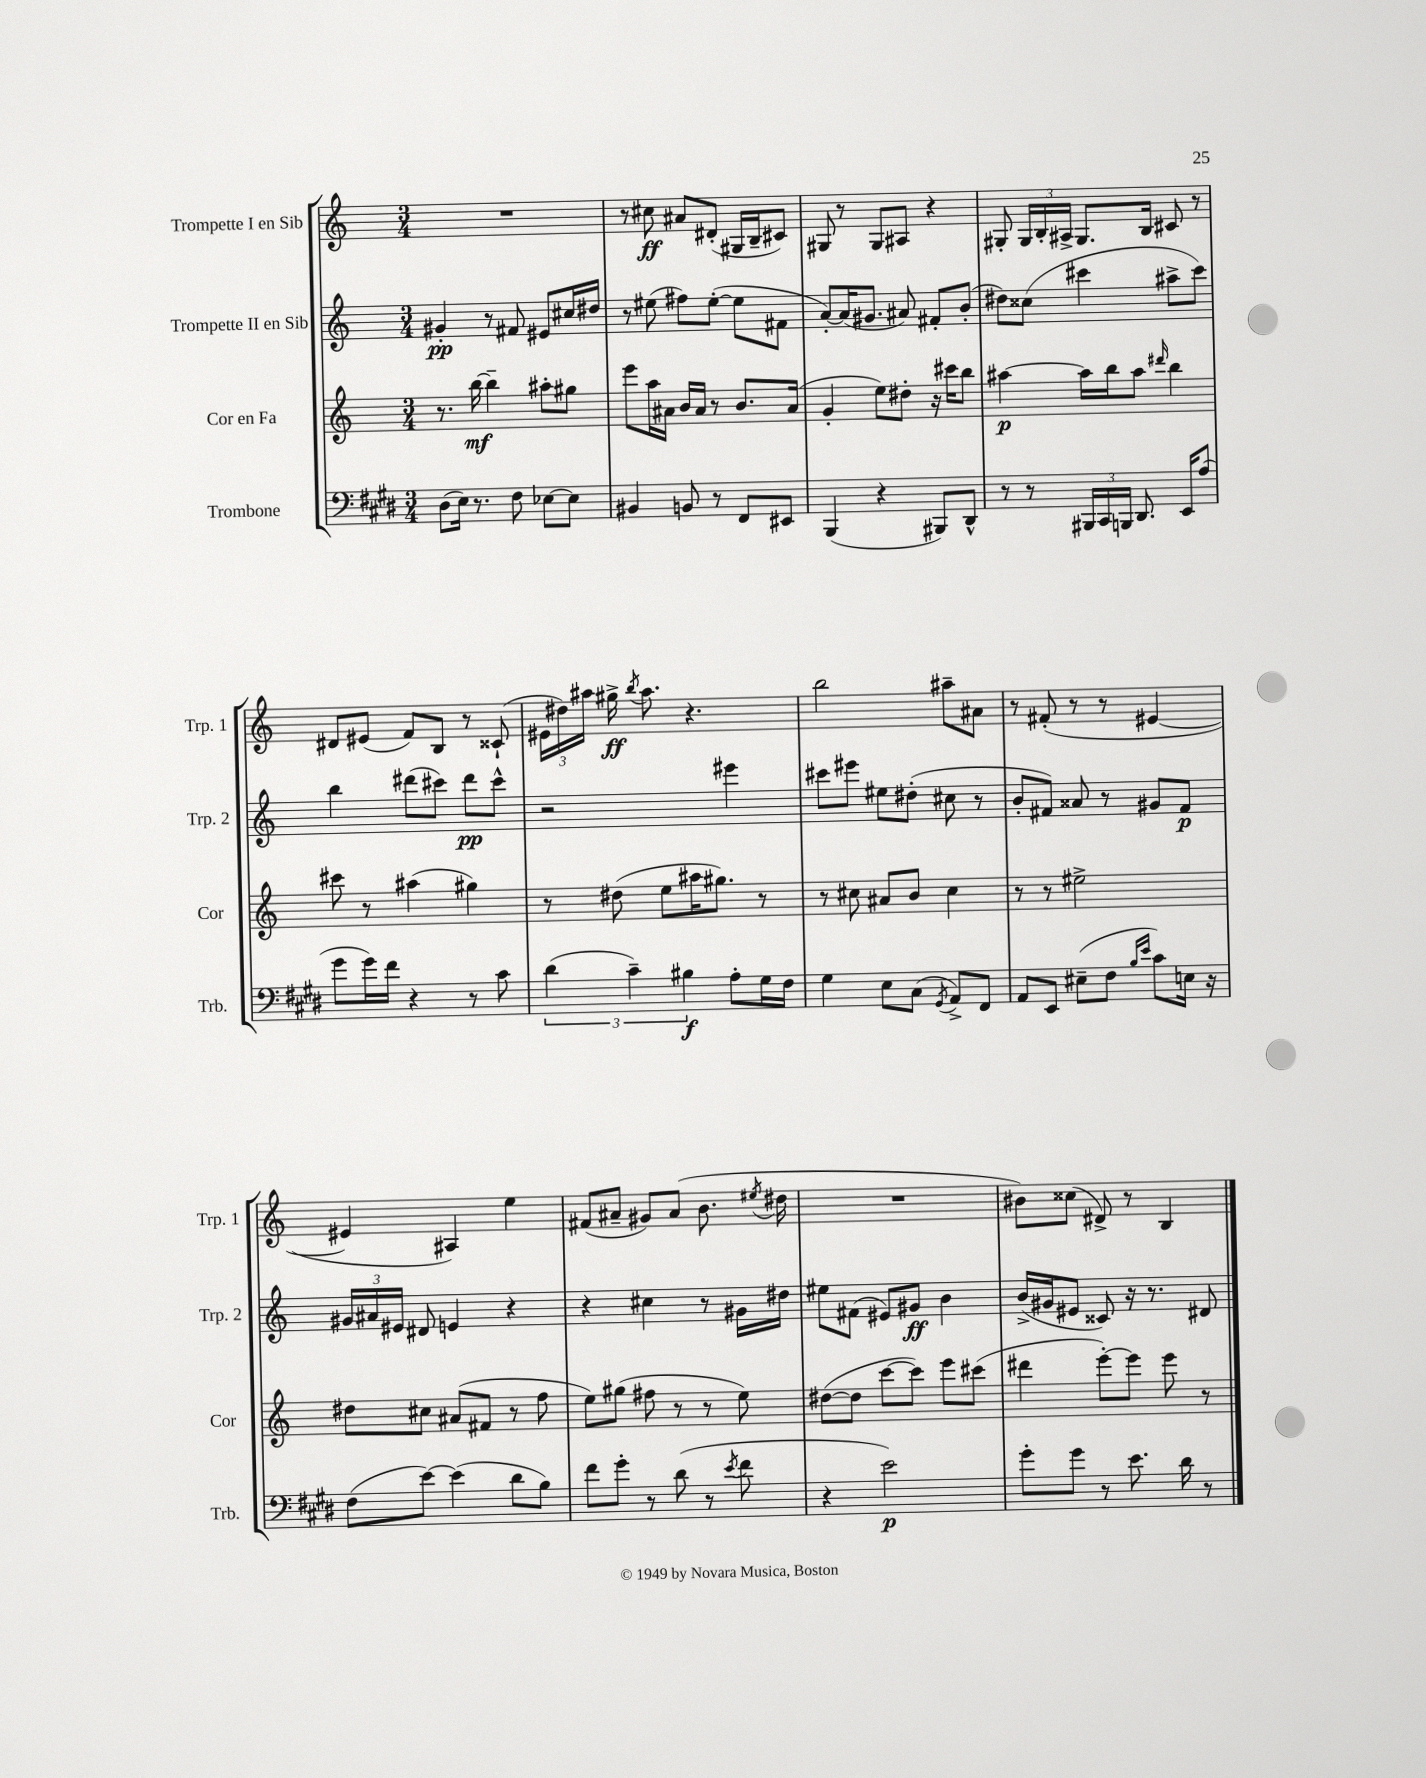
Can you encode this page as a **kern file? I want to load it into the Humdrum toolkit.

**kern	**kern	**kern	**kern
*staff4	*staff3	*staff2	*staff1
*clefF4	*clefG2	*clefG2	*clefG2
*k[f#c#g#d#]	*k[]	*k[]	*k[]
*M3/4	*M3/4	*M3/4	*M3/4
(8D#\L	8.r	4g#'/	2.r
16E\Jk)	.	.	.
8.r	[16bb\	.	.
.	4bb~\]	8r	.
8F#\	.	8f#/	.
[8E-\L	8aa#'\L	8e#/L	.
8E-\]J	8gg#\J	16cc#/L	.
.	.	16dd#/JJ	.
=	=	=	=
4BB#/	8eee\L	8r	8r
.	16aa\L	(8ee#\	8cc#\
.	16a#\JJ	.	.
8BB/	16b/LL	8ff#\L)	8a#/L
.	16a#/JJ	.	.
8r	8r	([8ee#'\J	(8d#'/J
8FF#/L	8.b/L	8ee#\]L	16G#/LL
.	.	.	16B~/J
8EE#/J	.	8f#\J	8c#/J)
.	(16a#/Jk	.	.
=	=	=	=
(4BBB/	4g'/	[8a'/L)	8G#/
.	.	(16a/]K	8r
.	.	8.g#/J	.
4r	8ee\L)	.	8G#/L
.	8dd#'\J	8a#/)	8A#/J
8BBB#/L)	16r	8f#'/L	4r
.	16ccc#\LK	.	.
8DD#^^/J	8bb\J	(8b'/J	.
=	=	=	=
8r	[4aa#\	8dd#\L)	8G#'/
8r	.	(8cc##\J	24G#/LL
.	.	.	24B'/
.	.	.	24A#^/JJ
24BBB#/LL	16aa#\]LL	4ccc#\	8.G#/L
24CC#/	.	.	.
.	16bb\J	.	.
24BBB/JJ	.	.	.
8.DD#/	8aa#\J	.	.
.	.	.	16B/Jk
.	16qqddd#/	.	.
.	4bb\	8aa#^\L	8c#/
16EE/LK	.	.	.
(8A/J	.	8ccc#\J)	8r
=	=	=	=
8g#\L	8ccc#\	4bb\	8d#/L
16g#\L)	8r	.	(8e#/J
16f#\JJ	.	.	.
4r	(4aa#\	(8ddd#\L	8f/L)
.	.	8ccc#\J)	8B/J
8r	4gg#\)	8ddd#\L	8r
8c#\	.	8ccc#^^\J	(8c##`/
=	=	=	=
(6d#\	8r	2r	24e#\LL
.	.	.	24dd#\)
.	.	.	24aa#\JJ
.	(8dd#\	.	16gg#^\
6c#~\)	.	.	.
.	.	.	8qbb/
.	.	.	8.aa#\
.	8ee\L	.	.
6B#\	.	.	.
.	16aa#\K	.	4.r
.	8.gg#\J)	.	.
8A'\L	.	4eee#\	.
16G#\L	8r	.	.
16F#\JJ	.	.	.
=	=	=	=
4G#\	8r	8ccc#\L	2bb\
.	8cc#\	8eee#\J	.
8E\L	8a#/L	8ee#\L	.
(8C#\J	8b/J	(8dd#'\J	.
8qGG#/	.	.	.
8AA^/L)	4cc#\	8cc#\	8aa#~\L
8FF#/J	.	8r	8a#\J
=	=	=	=
8AA/L	8r	8b'/L	8r
8EE/J	8r	8f#/J)	(8f#'/
(8E#~\L	2ee#^\	8a##/	8r
8F#\J	.	8r	8r
16qqB/LL	.	.	.
16qqe/JJ	.	.	.
8c#\L)	.	8g#/L	[4e#/
16E\Jk	.	8f#/J	.
16r	.	.	.
=	=	=	=
(8F#\L	8dd#\L	24g#/LL	4e#/]
.	.	24a#/	.
.	.	24e#/JJ	.
[8e\J)	8cc#\J	8d#/	.
(4e\]	(8a#/L	4e/	4A#/)
.	8f#/J	.	.
8d#\L	8r	4r	4ee\
8B\J)	8ff\	.	.
=	=	=	=
8f#\L	8ee\L)	4r	(8f#/L
8g#'\J	(8gg#\J	.	8a#~/J
8r	8ff#\	4cc#\	8g#/L)
(8d#\	8r	.	(8a#/J
8r	8r	8r	8.b\
8qe/	.	.	.
8f#\	8ee\)	16g#\LL	.
.	.	.	8qee#/
.	.	16dd#\JJ	16dd#\
=	=	=	=
4r	([8dd#\L	8ee#\L	2.r
.	8dd#\]J	(8f#\J	.
2e\)	[8ccc\L	8e#/L)	.
.	8ccc\]J)	8g#/J	.
.	8eee\L	4b\	.
.	(8ccc#\J	.	.
=	=	=	=
8g#'\L	4ddd#\	(16b^/LL	8b#\L)
.	.	16g#/J	.
8g#\J	.	8e#/J	(8cc##\J
8r	[8eee'\L)	8c##/)	8d#^/)
8.e\	8eee\]J	16r	8r
.	.	8.r	.
.	8eee\	.	4B/
16d#\	.	.	.
8r	8r	8d#/	.
==	==	==	==
*-	*-	*-	*-
